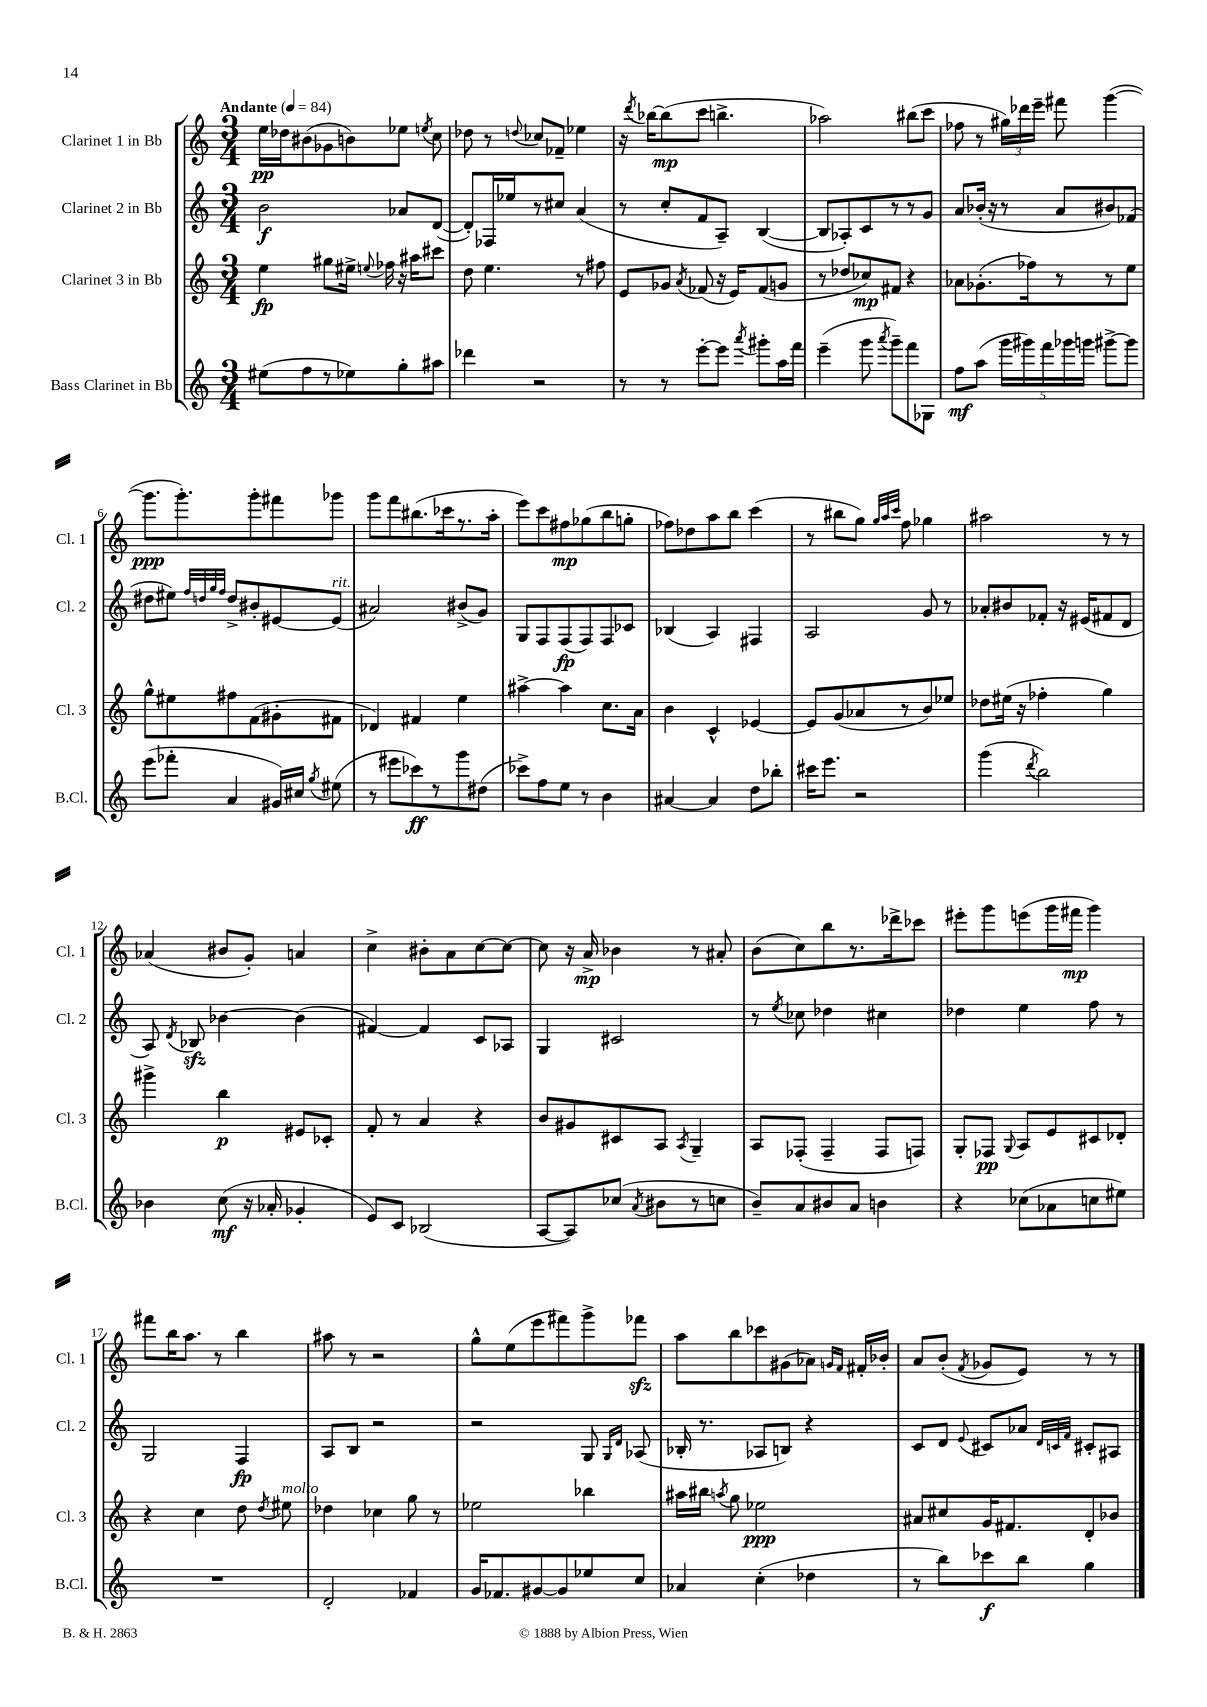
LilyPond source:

<<
\new StaffGroup <<
\new Staff = "s0" \with { instrumentName = "Clarinet 1 in Bb" shortInstrumentName = "Cl. 1" } {
    \clef treble \key c \major \numericTimeSignature \time 3/4 \tempo "Andante" 4 = 84
    \autoBeamOff e''16[\pp des''16 bis'8( ges'8 b'8) ees''8] \acciaccatura { e''8 } c''8 |
    des''8 r8 \appoggiatura { d''8 } ces''8[ fes'8]-- ees''4 |
    r16 \acciaccatura { d'''8 } bes''16[~ bes''8\mp( c'''8] b''4.-> |
    aes''2) bis''8[( c'''8] |
    fes''8 r8 \tuplet 3/2 { gis''16[) des'''16 e'''16]-- } fis'''8 g'''4~( |
    g'''8.[\ppp g'''8.-.) g'''8-. fis'''8 ges'''8] |
    g'''8[ f'''8 bis''8.( ces'''16 r8. a''16]-. |
    e'''8[) c'''8 fis''8\mp ges''8( b''8 g''8]-. |
    fes''8[) des''8 a''8 b''8] c'''4( |
    r8 bis''8[ g''8]) \grace { g''32[ a''32 c'''32] } f''8 ges''4 |
    ais''2 r8 r8 |
    aes'4( bis'8[ g'8]-.) a'4 |
    c''4-> bis'8[-. a'8 c''8~ c''8]~ |
    c''8 r16 a'16->\mp bes'4 r8 ais'8-. |
    b'8[( c''8) b''8 r8. des'''16-> ces'''8] |
    eis'''8[-. g'''8 e'''8( g'''16 fis'''16]\mp g'''4) |
    fis'''8[ b''16 a''8.] r8 b''4 |
    ais''8 r8 r2 |
    g''8[-^ e''8( e'''8 fis'''8) g'''8-> fes'''8]\sfz |
    a''8[ b''8 ces'''8 gis'8( aes'8]) \grace { g'16[ f'16] } fis'16[-. bes'16]-. |
    a'8[ b'8]-.( \acciaccatura { f'8 } ges'8[ e'8]) r8 r8 \bar "|." |
}
\new Staff = "s1" \with { instrumentName = "Clarinet 2 in Bb" shortInstrumentName = "Cl. 2" } {
    \clef treble \key c \major \numericTimeSignature \time 3/4
    \autoBeamOff b'2\f aes'8[ d'8]~( |
    d'8[-.) fes16 ees''16 r8 cis''8] a'4( |
    r8 c''8[-. f'8 a8]--) b4~( |
    b8[ aes8-.) c'8 r8 r8 g'8] |
    a'8[ bes'16]-.( r16 r8 a'8[ bis'8) fes'8]( |
    dis''8[ eis''8]) \grace { f''32[ d''32 g''32 f''32] } d''8[-> bis'8-. eis'8~ eis'8]^\markup { \italic "rit." }( |
    ais'2) bis'8[->( g'8]) |
    g8[ f8 f8\fp( f8) f8 ces'8] |
    bes4( a4) fis4 |
    a2 g'8 r8 |
    aes'8[-. bis'8 fes'8]-. r16 eis'16[( fis'8 d'8] |
    a8) \acciaccatura { d'8 } bes8\sfz bes'4~ bes'4( |
    fis'4~) fis'4 c'8[ aes8] |
    g4 cis'2 |
    r8 \acciaccatura { e''8 } ces''8 des''4 cis''4 |
    des''4 e''4 f''8 r8 |
    g2 f4\fp |
    a8[ b8] r2 |
    r2 g8 \grace { g16[ d'16] } aes8( |
    bes16-. r8. aes8[ b8]) r4 |
    c'8[ d'8] \appoggiatura { e'8 } cis'8[ aes'8] \grace { d'32[ c'32 f'32] } cis'8[-. ais8] \bar "|." |
}
\new Staff = "s2" \with { instrumentName = "Clarinet 3 in Bb" shortInstrumentName = "Cl. 3" } {
    \clef treble \key c \major \numericTimeSignature \time 3/4
    \autoBeamOff e''4\fp gis''8[ eis''16]-> \appoggiatura { e''8 } fes''16 r16 ais''16[ cis'''8] |
    d''8 e''4. r8 fis''8 |
    e'8[ ges'8] \acciaccatura { a'8 } fes'8( r16 e'16[) fes'8( g'8] |
    r8 des''8[ ces''8\mp) fis'8] r4 |
    aes'8[ ges'8.-.( fes''16) r8 r8 e''8] |
    g''8[-^ eis''8 fis''8 f'8( gis'8-. fis'8] |
    des'4) fis'4 e''4 |
    ais''4~-> ais''4 c''8.[ a'16] |
    b'4 c'4-^ ees'4~ |
    ees'8[ g'8( aes'8 r8 b'8) ees''8] |
    des''8[ eis''16]( r16 fes''4-. g''4) |
    gis'''4-> b''4\p eis'8[ ces'8]-. |
    f'8-. r8 a'4 r4 |
    b'8[ gis'8 cis'8 a8] \acciaccatura { a8 } g4-- |
    a8[ fes8]-.( fes4-- fes8[ f8]) |
    g8[-. fes8]\pp \appoggiatura { g8 } a8[ e'8 cis'8 des'8]-. |
    r4 c''4 d''8 \acciaccatura { d''8 } eis''8^\markup { \italic "molto" } |
    des''4 ces''4 g''8 r8 |
    ees''2 bes''4 |
    ais''16[ bis''16] \acciaccatura { a''8 } g''8 ees''2\ppp |
    ais'8[ cis''8 g'16 fis'8. d'8-. bes'8] \bar "|." |
}
\new Staff = "s3" \with { instrumentName = "Bass Clarinet in Bb" shortInstrumentName = "B.Cl." } {
    \clef treble \key c \major \numericTimeSignature \time 3/4
    \autoBeamOff eis''8[( f''8 r8 ees''8) g''8-. ais''8] |
    des'''4 r2 |
    r8 r8 e'''8[~-. e'''8] \acciaccatura { a'''8 } gis'''8[-. a''16 f'''16] |
    e'''4--( g'''8 \acciaccatura { a'''8 } g'''8[--) f'''8 ges8] |
    f''8[\mf a''8]( \tuplet 5/4 { g'''16[ gis'''16) f'''16 ges'''16 g'''16] } gis'''8[~-> gis'''8] |
    e'''8[( fes'''8]-. a'4 gis'16[) cis''16] \acciaccatura { g''8 } eis''8( |
    r8 eis'''8[ ces'''8\ff) r8 g'''8 dis''8]( |
    ces'''8[->) f''8 e''8] r8 b'4 |
    ais'4~ ais'4 d''8[ bes''8]-. |
    cis'''16[ e'''8.] r2 |
    g'''4( \acciaccatura { d'''8 } b''2) |
    bes'4 c''8\mf( r16 aes'16-. ges'4-. |
    e'8[) c'8] bes2( |
    a8[~ a8) ces''8]( \acciaccatura { a'8 } bis'8[ r8 c''8] |
    b'8[--) a'8 bis'8 a'8] b'4 |
    r4 ces''8[( aes'8 c''8 eis''8]) |
    R2. |
    d'2-. fes'4 |
    g'16[ fes'8. gis'8~ gis'8 ees''8 c''8] |
    aes'4 c''4-.( des''4 |
    r8 b''8[) ces'''8\f b''8] g''4 \bar "|." |
}
>>
>>
